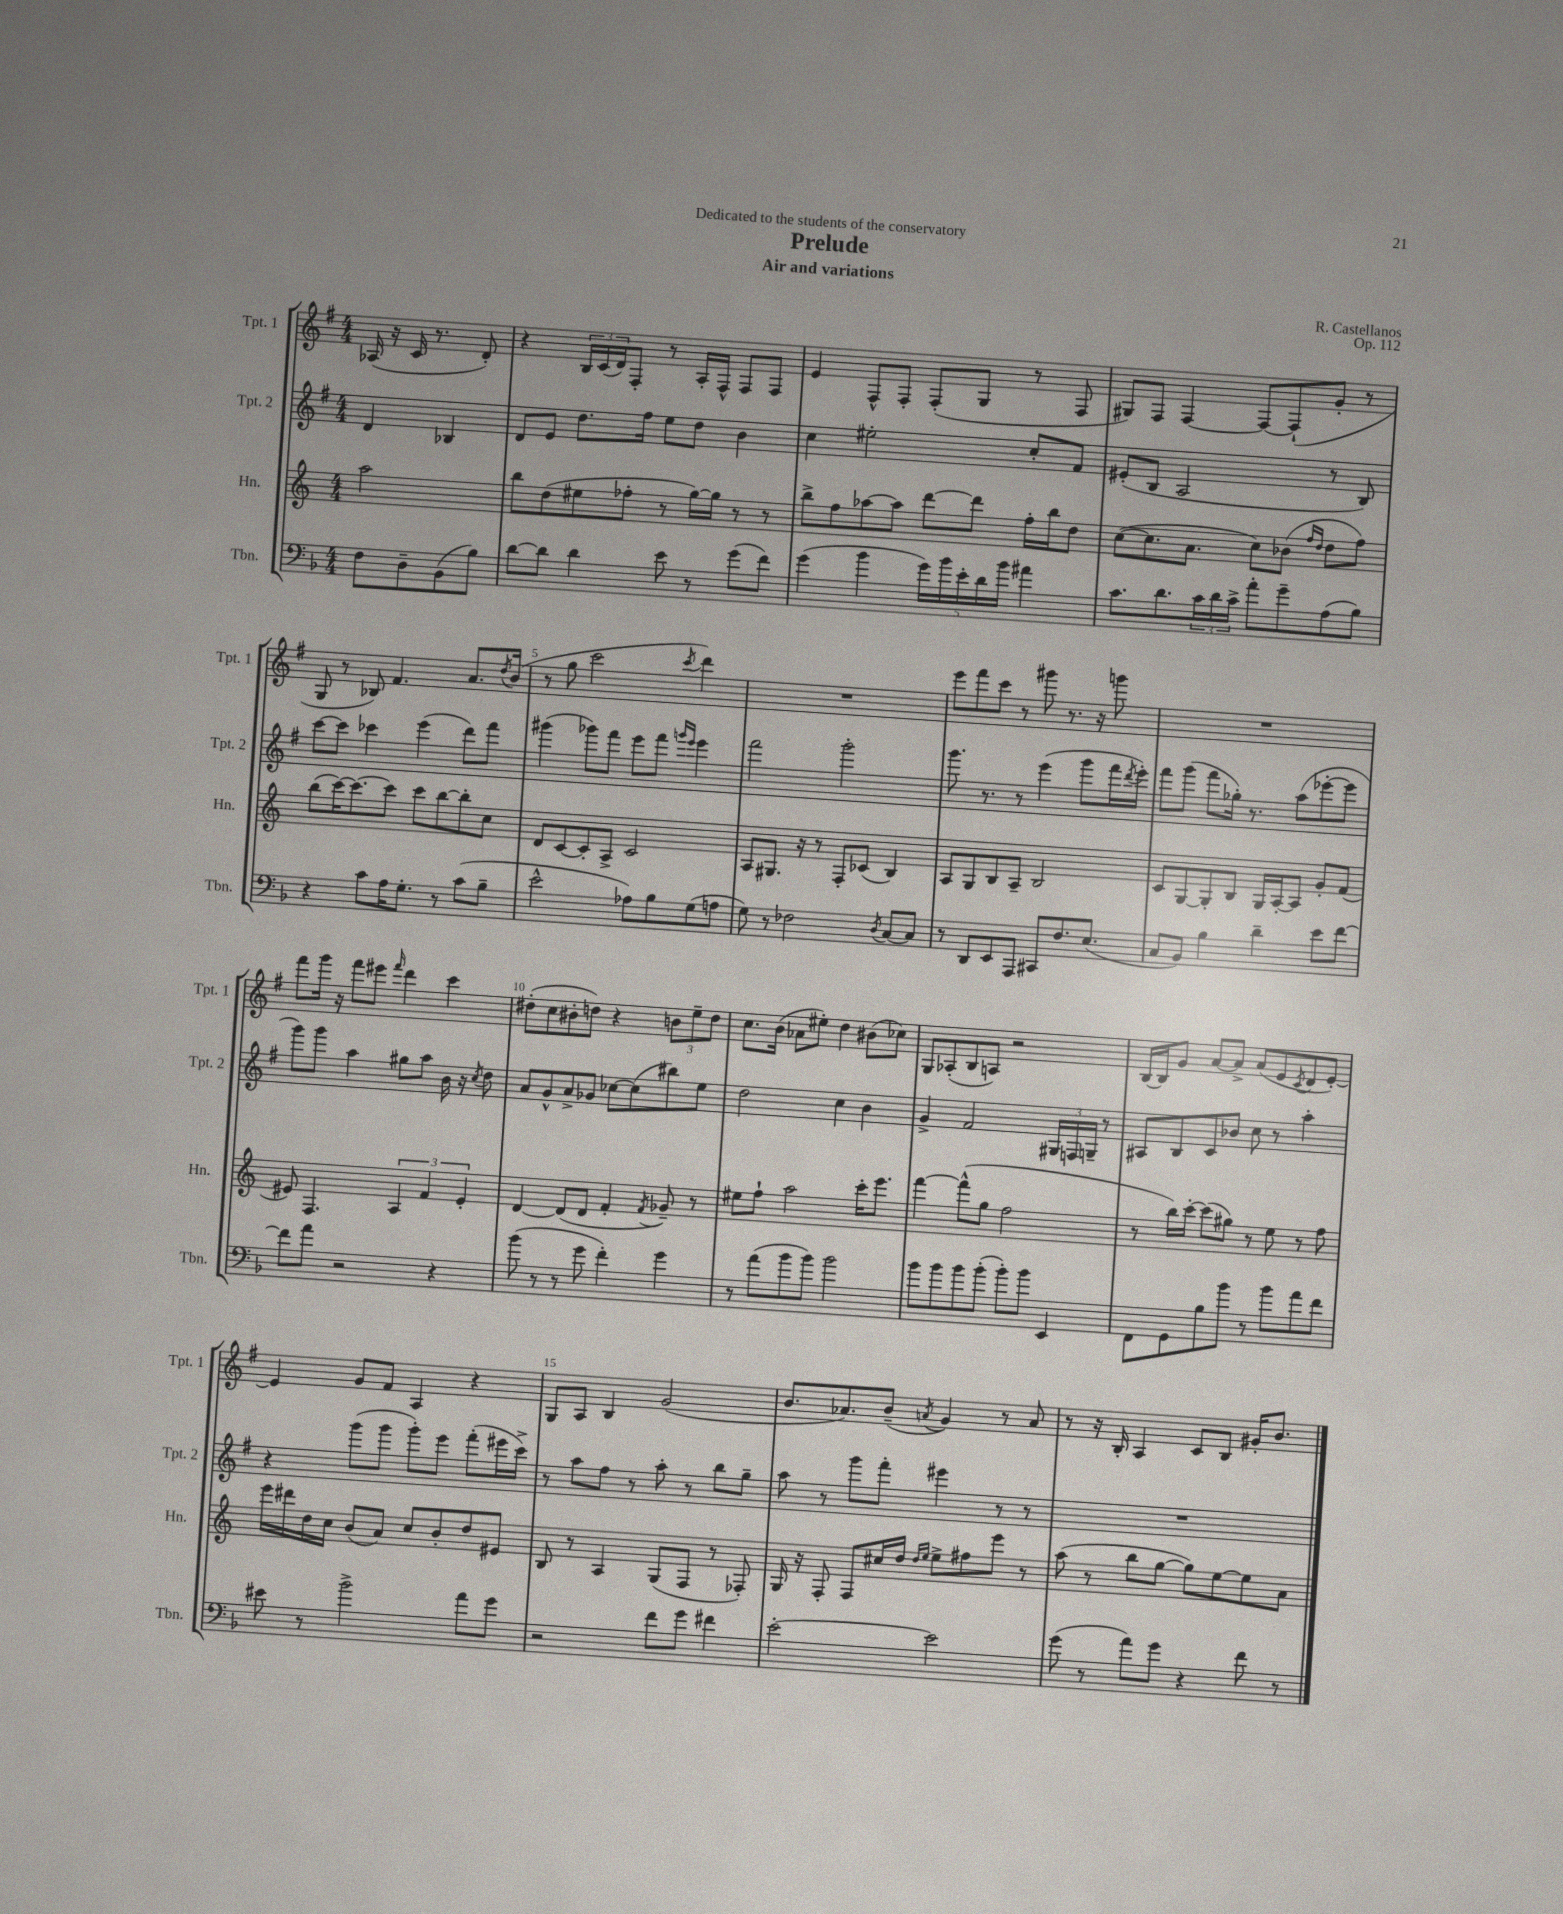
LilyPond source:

\header { title = "Prelude" composer = "R. Castellanos" subtitle = "Air and variations" dedication = "Dedicated to the students of the conservatory" opus = "Op. 112" }
<<
\new StaffGroup <<
\new Staff = "s0" \with { instrumentName = "Tpt. 1" shortInstrumentName = "Tpt. 1" } {
    \clef treble \key g \major \numericTimeSignature \time 4/4 \partial 2
    aes16( r16 c'16 r8. d'8-.) |
    r4 \tuplet 3/2 { b16 c'16( d'16) } fis8-. r8 a16-. fis16-^ fis8 fis8 |
    e'4 fis8-^ fis8-. fis8-.( g8 r8 fis8 |
    gis8) fis8 fis4~ fis8~ fis8-!( g'8-. r8 |
    g8 r8 bes8) fis'4. a'8. \acciaccatura { d''8 } b'16( |
    r8 g''8 c'''2 \acciaccatura { c'''8 } d'''4) |
    R1 |
    e'''8 fis'''8 c'''8 r8 gis'''8 r8. r16 g'''8 |
    R1 |
    fis'''8 g'''16 r16 fis'''8 eis'''8 \grace { fis'''16 } d'''4 c'''4 |
    dis''8-.( c''8 bis'8-. d''8) r4 \tuplet 3/2 { b'8 e''8-- d''8 } |
    c''8. b'16( aes'8 eis''8-.) d''4 bis'8( ces''8) |
    g8 aes8-.( b8 a8) r2 |
    b16~ b16 g'8 a'8~ a'8-> a'8( e'8 \acciaccatura { c'8 } d'8 e'8~-.) |
    e'4 g'8 fis'8 a4 r4 |
    g8 a8 b4 g'2( |
    b'8. aes'8.) b'8--( \acciaccatura { a'8 } g'4) r8 a'8 |
    r8 r16 b16-. a4 c'8 b8 gis'16-. b'8. \bar "|." |
}
\new Staff = "s1" \with { instrumentName = "Tpt. 2" shortInstrumentName = "Tpt. 2" } {
    \clef treble \key g \major \numericTimeSignature \time 4/4 \partial 2
    d'4 bes4 |
    d'8 e'8 d''8. fis''16 e''8 d''8 b'4 |
    c''4 eis''2-. c''8-. fis'8 |
    eis'8-.( b8 a2 r8 b8) |
    c'''8~ c'''8 ces'''4 e'''4( d'''8) fis'''8 |
    gis'''4( ges'''8) fis'''8 e'''8 fis'''8 \grace { g'''16 e'''16 } e'''4 |
    fis'''2 g'''2-. |
    g'''8. r8. r8 e'''4( g'''8 fis'''16 \acciaccatura { d'''8 } e'''16-.) |
    fis'''8 g'''8( fis'''8 ges''16-.) r8. a''8( ees'''8~-. ees'''8 |
    g'''8) g'''8 a''4 gis''8 a''8 b'16 r16 \acciaccatura { c''8 } d''8 |
    a'8 g'8-^ a'8-> ges'8 ces''8~ ces''8( bis''8) e''8 |
    d''2 c''4 b'4 |
    g'4-> fis'2 \tuplet 3/2 { gis16 f16 g16-- } r8 |
    ais8 b8 c'8 bes'8 c''8 r8 a''4-. |
    r4 g'''8( g'''8 g'''8-.) e'''8 fis'''8-.( eis'''16 c'''16->) |
    r8 a''8 fis''8 r8 a''8-. r8 b''8 g''8-- |
    a''8 r8 g'''8 fis'''8-. eis'''4 r8 r8 |
    R1 \bar "|." |
}
\new Staff = "s2" \with { instrumentName = "Hn." shortInstrumentName = "Hn." } {
    \clef treble \key c \major \numericTimeSignature \time 4/4 \partial 2
    a''2 |
    b''8 d''8( eis''8 fes''8-. r8 g''16~) g''16 r8 r8 |
    b''8-> f''8 aes''8~ aes''8 d'''8~ d'''8 f''16-. b''16 d''8 |
    c''8~( c''8. a'8. c''8) bes'8( \grace { f''16 d''16 } d''8 f''8) |
    b''8( c'''16~) c'''8.~ c'''8 c'''8 b''8~ b''8-. c''8 |
    d'8 c'8~ c'8-. a8-> c'2 |
    a8 gis8. r16 r8 f8-. ces'8( b4) |
    a8 g8 b8 a8-- b2 |
    c'8 g8~ g8-. b8 g16 a16~-. a8 g'8-. f'8( |
    eis'8) f4. \tuplet 3/2 { a4 f'4 eis'4-. } |
    d'4~ d'8( d'8 f'4-. \acciaccatura { f'8 } ges'8--) r8 |
    eis''8 f''8-! a''2 c'''16-. e'''8. |
    f'''4~ f'''8-^( g''8 f''2 |
    r8 b''16) c'''16~-. c'''8( gis''8) r8 e''8 r8 f''8 |
    e'''16 dis'''16 d''16 c''16 b'8( a'8) c''8 b'8-. d''8 eis'8 |
    b8 r8 a4 g8( f8 r8 fes8-.) |
    g16 r16 f8-. f8 cis''16 d''16 \grace { d''16 e''16 } e''8-> fis''8 e'''8 r8 |
    a''8( r8 b''8 g''8~ g''8) e''8~ e''8 a'8 \bar "|." |
}
\new Staff = "s3" \with { instrumentName = "Tbn." shortInstrumentName = "Tbn." } {
    \clef bass \key f \major \numericTimeSignature \time 4/4 \partial 2
    f8 d8-- bes,8( bes8) |
    d'8~ d'8 d'4 e'8 r8 g'8( f'8) |
    g'4( bes'4 \tuplet 5/4 { g'16) bes'16 e'16-. d'16 bes'16 } ais'4 |
    c'8. d'8. \tuplet 3/2 { c'16 d'16 c'16-> } a'8-. g'8-- a8( bes8) |
    r4 c'8 a16 g8.-. r8 c'8( bes8-- |
    e'2-^ aes8) bes8 g8( a8 |
    g8) r8 fes2 \acciaccatura { d8 } c8~ c8 |
    r8 d,8 e,8 a,,8 cis,8 f8. e8.( |
    c8 bes,8) bes4 d'4-- e'8 f'8~ |
    f'8 a'8 r2 r4 |
    bes'8( r8 r8 g'8 f'4-.) g'4 |
    r8 a'8( bes'8 bes'8) bes'2 |
    bes'8 bes'8 bes'8 bes'8-.( bes'8-.) bes'8 e,4 |
    f,8 g,8 bes8 bes'8 r8 bes'8 a'8 f'8 |
    eis'8 r8 bes'2-> a'8 g'8 |
    r2 f'8 g'8 fis'4 |
    e'2~-. e'2 |
    g'8( r8 a'8) g'8 r4 f'8 r8 \bar "|." |
}
>>
>>
\layout { \context { \Score \override BarNumber.break-visibility = ##(#f #t #t) barNumberVisibility = #(every-nth-bar-number-visible 5) } }
